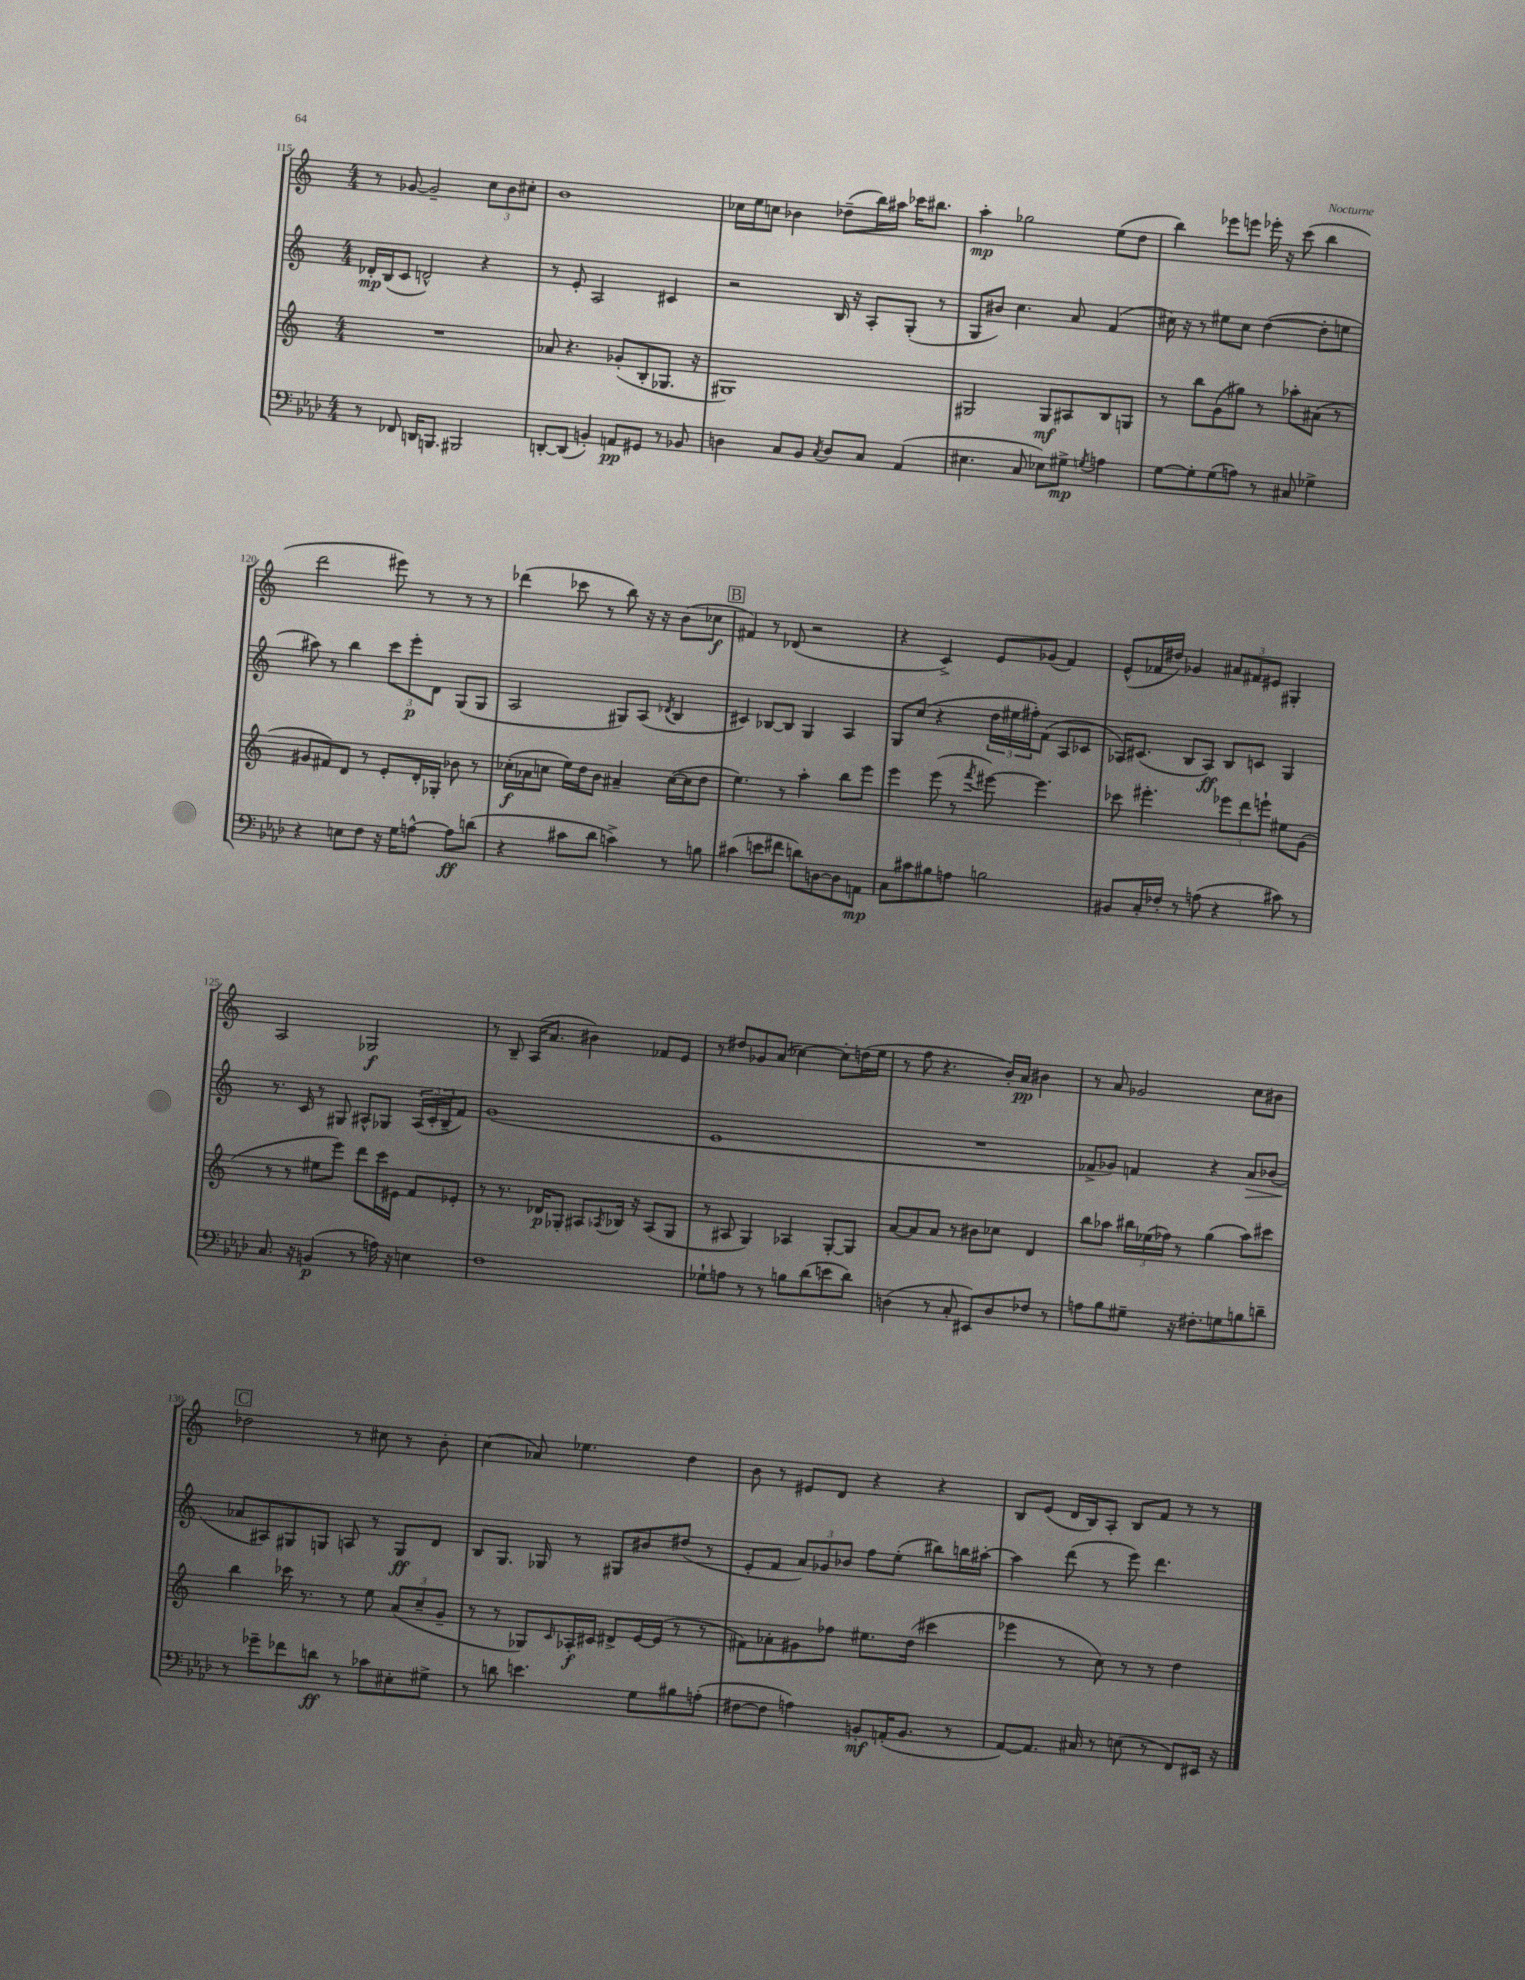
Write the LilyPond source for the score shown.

<<
\new StaffGroup <<
\new Staff = "s0" {
    \clef treble \key c \major \numericTimeSignature \time 4/4
    r8 ges'8~ ges'2-- \tuplet 3/2 { c''8 b'8 cis''8-. } |
    b'1 |
    ces''16 e''16 c''8 bes'4 des''8--( b''16) ais''16 ces'''16 bis''8. |
    a''4-.\mp ges''2 e''8( d''8 |
    b''4) ees'''8 e'''8 ees'''16-. r16 c'''8( b''4 |
    d'''2 eis'''8) r8 r8 r8 |
    des'''4( ces'''8 r8 b''8) r16 r16 b'8( ces''8\f |
    \mark \markup { \box "B" } fis'4) r8 des'8( r2 |
    r4 c'4->) e'8 ges'8( f'4) |
    e'8-^( fes'16 dis''16) ges'4 \tuplet 3/2 { ais'8 fis'8 eis'8 } gis4-. |
    a2 ges2\f |
    r8 b8-- a16( a'8. bis'4) fes'8 e'8 |
    r8 dis''8 ges'8 a'8( ces''4~) ces''8-. d''16( e''16 |
    r8 f''8 r4. b'16-.) a'16\pp bis'4 |
    r8 a'8 ges'2 c''8 bis'8 |
    \mark \markup { \box "C" } des''2 r8 cis''8 r8 b'8-. |
    c''4( aes'8) ees''4. d''4 |
    b'8 r8 eis'8 d'8 r4 r4 |
    b8 e'8( d'16 b16) a8-. b8 f'8 r8 r8 \bar "|." |
}
\new Staff = "s1" {
    \clef treble \key c \major \numericTimeSignature \time 4/4
    des'16-.\mp b16( c'8 d'2-^) r4 |
    r8 e'8-. a2 cis'4 |
    r2 b16 r16 a8-. g8-.( r8 |
    g8 bis'8) c''4. a'8 f'4( |
    cis''16) r16 r8 eis''8 cis''8 d''4~( d''8-. e''8 |
    ais''8) r8 b''4 \tuplet 3/2 { c'''8 e'''8-.\p d'8 } g8( g8 |
    a2 gis8) a8( \acciaccatura { des'8 } b4 |
    \mark \markup { \box "B" } cis'4) bes8~ bes8 g4 a4 |
    g8 c''8( r4 \tuplet 3/2 { d''16 eis''16 fis''16-.) } f'8( a8 ces'8 |
    aes16) cis'8.( b8 aes8\ff) b8 c'8 g4 |
    r8. c'16 r8 gis8 ais8-^ ges8 \tuplet 3/2 { ais16( c'16-. b16-- } f'8) |
    g'1( |
    e'1 |
    R1 |
    fes'8-> ges'8) f'4 r4 a'8\> bes'8( |
    \mark \markup { \box "C" } aes'8\! ais8) gis8 g8 a8 r8 g8\ff d'8 |
    b8 g8. ges16 r8 gis8 bis'8 dis''8( r8 |
    e'8-. f'8 \tuplet 3/2 { a'8) ges'8 bes'8 } f''8 e''8-.( bis''8) b''16 ais''16~-. |
    ais''4 d'''8( r8 e'''8) d'''4. \bar "|." |
}
\new Staff = "s2" {
    \clef treble \key c \major \numericTimeSignature \time 4/4
    R1 |
    aes'8 r4. ges'8-.( b8-. ges8. r16 |
    gis1) |
    gis2 gis8\mf ais8 b8 g8 |
    r8 b''8 g'8( gis''8) r8 aes''8-. ais'8( r8 |
    gis'8 fis'8) d'8 r8 e'8-. d'16-. ges16-. bes'8 r8 |
    ces''16-.\f( aes'16 c''8 e''16) d''16 b'8 ais'4-- c''16~( c''16 d''8 |
    \mark \markup { \box "B" } e''4.) r8 a''4-. b''8 e'''8 |
    e'''4 e'''8( r8 \acciaccatura { f'''8 } eis'''8~) eis'''4. |
    ces'''8 eis'''4.-. \tuplet 3/2 { ees'''8 d'''8 e'''8-! } eis''8 g'8( |
    r8 r8 eis''8 e'''8) d'''8 c'''16 eis'16 f'8 ees'8-. |
    r8 r8. des'16\p ges8-. ais8 \acciaccatura { aes8 } bes16 r16 aes8( ges8 |
    r8 ais8 g4) aes4 g8~-. g8 |
    a'8~ a'8 a'8 r8 bis'8 ces''8 d'4 |
    b''8 aes''8 \tuplet 3/2 { bis''16 ees''16( fes''16) } r8 g''4( aes''8) cis'''8 |
    \mark \markup { \box "C" } b''4 ces'''16 r8. r8 e''8 \tuplet 3/2 { a'8( c''8-- g'8-- } |
    r8 r8 ges8) \grace { c'16 } aes16-.\f cis'16 dis'8-> e'16~ e'16( r8 r8 |
    fis'8) aes'8-. gis'8 fes''8 eis''8. d''16( cis'''4 |
    ees'''4 r8 c''8) r8 r8 d''4 \bar "|." |
}
\new Staff = "s3" {
    \clef bass \key aes \major \numericTimeSignature \time 4/4
    r8 fes,8 d,16 b,,8. bis,,2 |
    d,8~-. d,8( b,4-.) a,8\pp gis,8 r8 bes,8 |
    d4 c8 bes,8 \acciaccatura { c8 } d8 c8 aes,4( |
    eis4. c8 ees8) gis8->\mp \acciaccatura { g8 } a4 |
    g8~ g8-. g8( a8) r8 cis8 ges4-> |
    r4 e8 f8 r16 g16 a8~-^ a8\ff d'8( |
    r4 cis'8 des'8 c'4->) r8 b8 |
    \mark \markup { \box "B" } cis'4( e'8 fis'8 d'8) d8~ d8 a,8\mp |
    c8 cis'8 bis8 a8 b2 |
    bis,8 c16-. fes16-. r8 a8( r4 cis'8) r8 |
    c8. r16 b,4\p( r8 a16) r16 e4 |
    f1 |
    ges8-! a8 r8 r8 b8 des'8( e'8 des'8) |
    d4( r8 c8-. eis,8) d8 fes8 r8 |
    a8 bes8 gis8-- r16 fis8.-. g8 b8 d'8-- |
    \mark \markup { \box "C" } r8 ges'8-- fes'8 d'8\ff r8 ces'8 eis8-. gis8-> |
    r8 d'8 e'4. g8 bis8 a8-.( |
    fis8~ fis8 a4) b,8-.\mf a,16-.( b,8. r8 |
    aes,8~) aes,8. cis16 r8 e8( r8 f,8) eis,16 r16 \bar "|." |
}
>>
>>
\layout { \context { \Score currentBarNumber = #115 } }
